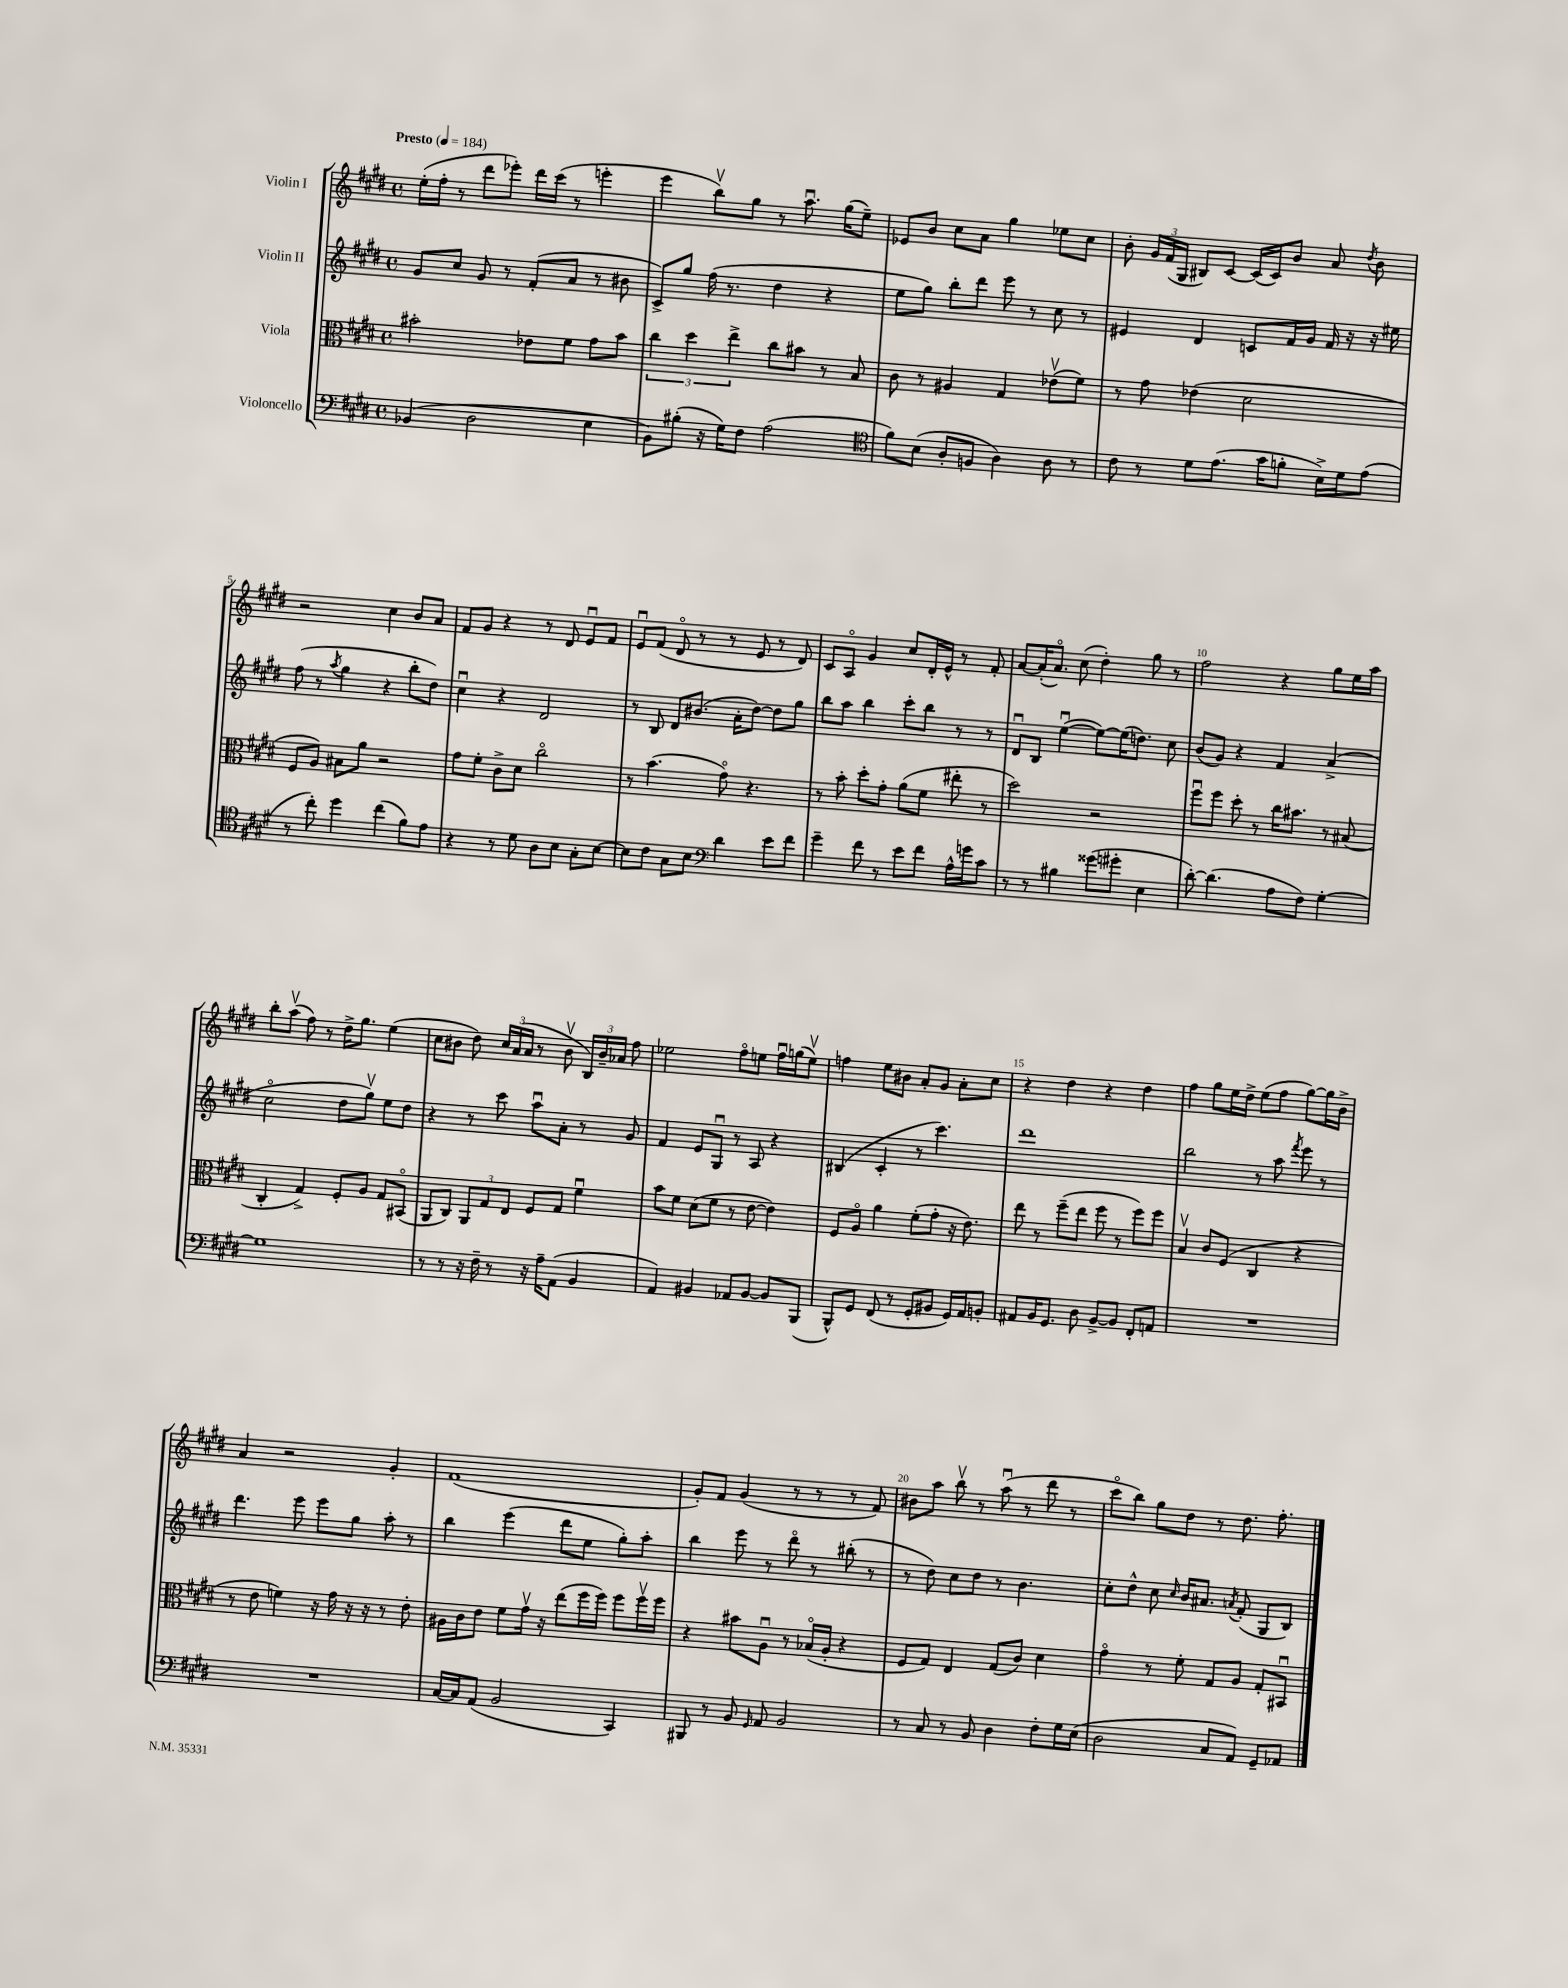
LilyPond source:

<<
\new StaffGroup <<
\new Staff = "s0" \with { instrumentName = "Violin I" } {
    \clef treble \key e \major \defaultTimeSignature \time 4/4 \tempo "Presto" 4 = 184
    \autoBeamOff e''16[-.( fis''16]-. r8 dis'''8[ ees'''8]-.) dis'''16[ cis'''16]( r8 e'''4-. |
    e'''4 b''8[\upbow) gis''8] r8 a''8.\downbow gis''16[( e''8]--) |
    ees'8[ b'8] cis''8[ a'8] gis''4 ees''8[ cis''8] |
    b'8-. \tuplet 3/2 { gis'16[ fis'16( gis16] } bis8[) cis'8]~ cis'16[( cis'16) b'8] a'8 \acciaccatura { dis''8 } b'8 |
    r2 cis''4 b'8[ a'8] |
    fis'8[ gis'8] r4 r8 dis'8 e'8[\downbow fis'8] |
    e'8[\downbow fis'8]( dis'8\flageolet r8 r8 e'8 r8 dis'8) |
    cis'8[ a8]\flageolet gis'4 cis''8[ dis'16-. e'16]-^ r8 fis'8-. |
    a'8[~ a'16-.( a'8.]\flageolet) cis''8( dis''4-.) gis''8 r8 |
    fis''2 r4 gis''8[ e''16 a''16] |
    b''8[-. a''8]\upbow( fis''8) r8 dis''16[-> gis''8.] e''4( |
    cis''8[ bis'8] dis''8) \tuplet 3/2 { cis''16[ a'16( a'16] } r8 bis'8\upbow \tuplet 3/2 { b16[) bis'16-- aes'16] } fis''8 |
    ees''2 fis''8[\flageolet e''8] fis''16[\downbow g''16( e''8]\upbow) |
    f''4 e''8[ bis'8] a'8[-. gis'8] a'8[-. cis''8] |
    r4 dis''4 r4 dis''4 |
    fis''4 gis''8[ e''16 dis''16]-> e''8[( fis''8] gis''8[~) gis''16 b'16]-> |
    a'4 r2 gis'4-. |
    fis'1( |
    gis'8[-.) fis'8] gis'4( r8 r8 r8 fis'8) |
    bis'8[ a''8] b''8\upbow r8 a''8\downbow( r8 dis'''8 r8 |
    cis'''8[\flageolet b''8]) gis''8[ dis''8] r8 dis''8. fis''8.-. \bar "|." |
}
\new Staff = "s1" \with { instrumentName = "Violin II" } {
    \clef treble \key e \major \defaultTimeSignature \time 4/4
    \autoBeamOff gis'8[ cis''8] gis'8 r8 fis'8[-.( a'8] r8 bis'8 |
    cis'8[->) gis''8] fis''16( r8. dis''4 r4 |
    e''8[ gis''8]) b''8[-. dis'''8] e'''8 r8 cis''8 r8 |
    eis'4 dis'4 c'8[ fis'16 gis'16] fis'16 r16 r16 eis''16 |
    fis''8( r8 \acciaccatura { a''8 } gis''4 r4 b''8[-. dis''8]) |
    cis''4\downbow r4 dis'2 |
    r8 b8 dis'8[ bis'8.]( a'16[-. dis''8]~) dis''8[ gis''8] |
    b''8[ a''8] b''4 cis'''8[-. b''8] r8 r8 |
    dis'8[\downbow b8] e''4~\downbow( e''8[~) e''16( d''8.]) cis''8 |
    b'8[( gis'8]) r4 fis'4 a'4->( |
    cis''2\flageolet dis''8[ gis''8]\upbow) e''8[ dis''8] |
    r4 r8 cis'''8 a''8[\downbow a'8]-. r8 gis'8 |
    fis'4 e'8[ gis8]\downbow r8 a8 r4 |
    bis4( cis'4-. r8 cis'''4.) |
    dis'''1 |
    b''2 r8 a''8 \acciaccatura { fis'''8 } e'''8 r8 |
    dis'''4. e'''8 e'''8[ gis''8] a''8-. r8 |
    b''4 e'''4( dis'''8[ e''8] gis''8[-.) a''8]-. |
    b''4 e'''8 r8 dis'''8\flageolet r8 bis''8-.( r8 |
    r8 dis''8) cis''8[ dis''8] r8 b'4. |
    cis''8[-. dis''8]-^ cis''8 \grace { cis''16 } b'16[ ais'8.] \acciaccatura { a'8 } fis'8-.( gis8[ b8]) \bar "|." |
}
\new Staff = "s2" \with { instrumentName = "Viola" } {
    \clef alto \key e \major \defaultTimeSignature \time 4/4
    \autoBeamOff bis'2-. ees'8[ fis'8] gis'8[ bis'8] |
    \tuplet 3/2 { cis''4 dis''4 e''4-> } cis''8[ bis'8] r8 b8 |
    cis'8 r8 ais4 gis4 ees'8[\upbow( fis'8]) |
    r8 gis'8 ees'4( dis'2 |
    fis8[ a8]) bis8[ a'8] r2 |
    gis'8[ fis'8]-. cis'8[-> dis'8] cis''2\flageolet |
    r8 b'4.( gis'8\flageolet) r4. |
    r8 b'8-. dis''8[-. gis'8]-. a'8[( fis'8] eis''8-. r8 |
    dis''2) r2 |
    fis''8[\downbow fis''8] dis''8-. r8 cis''16[ bis'8.] r8 bis8( |
    cis4-. gis4->) fis8[-. a8] gis8[ bis,8]\flageolet( |
    a,8[ cis8]) \tuplet 3/2 { a,8[ gis8 e8] } fis8[ gis8] fis'4\downbow |
    b'8[ fis'8] dis'8[( fis'8] r8 e'8~ e'4) |
    fis8[ a8]\flageolet a'4 fis'8[-.( gis'8]-. r16 e'8.) |
    e''8 r8 fis''8[--( e''8] fis''8 r8 fis''8[) fis''8] |
    b4\upbow cis'8[ fis8]( cis4 r4 |
    r8 e'8 f'4) r16 gis'16 r16 r16 r8 e'8-. |
    ais16[ cis'16 e'8] fis'8[ gis'16]\upbow r16 e''8[( fis''16 fis''16]) fis''8[ fis''16\upbow fis''16] |
    r4 bis'8[ a8]\downbow r8 bes16[\flageolet( a16]-. r4 |
    fis8[ gis8]) e4 gis8[( cis'8]) dis'4 |
    gis'4\flageolet r8 fis'8-. gis8[ a8] gis8[-. bis,8]\downbow \bar "|." |
}
\new Staff = "s3" \with { instrumentName = "Violoncello" } {
    \clef bass \key e \major \defaultTimeSignature \time 4/4
    \autoBeamOff bes,4( dis2 e4 |
    b,8[) bis8]-.( r16 gis16[) fis8] a2( |
    \clef tenor fis'8[) b8]( a8[-. f8] a4) a8 r8 |
    cis'8 r8 dis'8[ e'8.]( gis'16[ f'8]-. b16[->) dis'16 e'8]( |
    r8 cis''8-.) dis''4 cis''4( fis'8[) e'8] |
    r4 r8 dis'8 a8[ b8] gis8[-. b8]~ |
    b8[ cis'8] gis8[ b8] \clef bass dis'4 e'8[ fis'8] |
    gis'4-- fis'8 r8 e'8[ fis'8] a16[-^ g'16 cis'8] |
    r8 r8 bis4 gisis'8[( gis'8]-. e4 |
    dis'8~-.) dis'4.( a8[ fis8]) gis4~-. |
    gis1 |
    r8 r8 r16 fis16-- r8 r16 a16[-- a,8]( b,4 |
    a,4) bis,4 aes,8[ bis,8]~ bis,8[ b,,8]( |
    b,,8[-^) gis,8] fis,8( r8 gis,8[-. bis,8] gis,16[) a,16 b,8]-. |
    ais,8[ b,16 gis,8.] dis8 b,8[~-> b,8] fis,8[-. a,8] |
    R1 |
    R1 |
    cis16[~ cis16 a,8]( b,2 cis,4) |
    bis,,8 r8 b,8 \grace { gis,16 } a,8 b,2 |
    r8 cis8 r8 b,8 dis4 fis8[-. gis16 e16]( |
    dis2 cis8[ a,8]) gis,8[-- aes,8] \bar "|." |
}
>>
>>
\layout { \context { \Score \override BarNumber.break-visibility = ##(#f #t #t) barNumberVisibility = #(every-nth-bar-number-visible 5) } }
